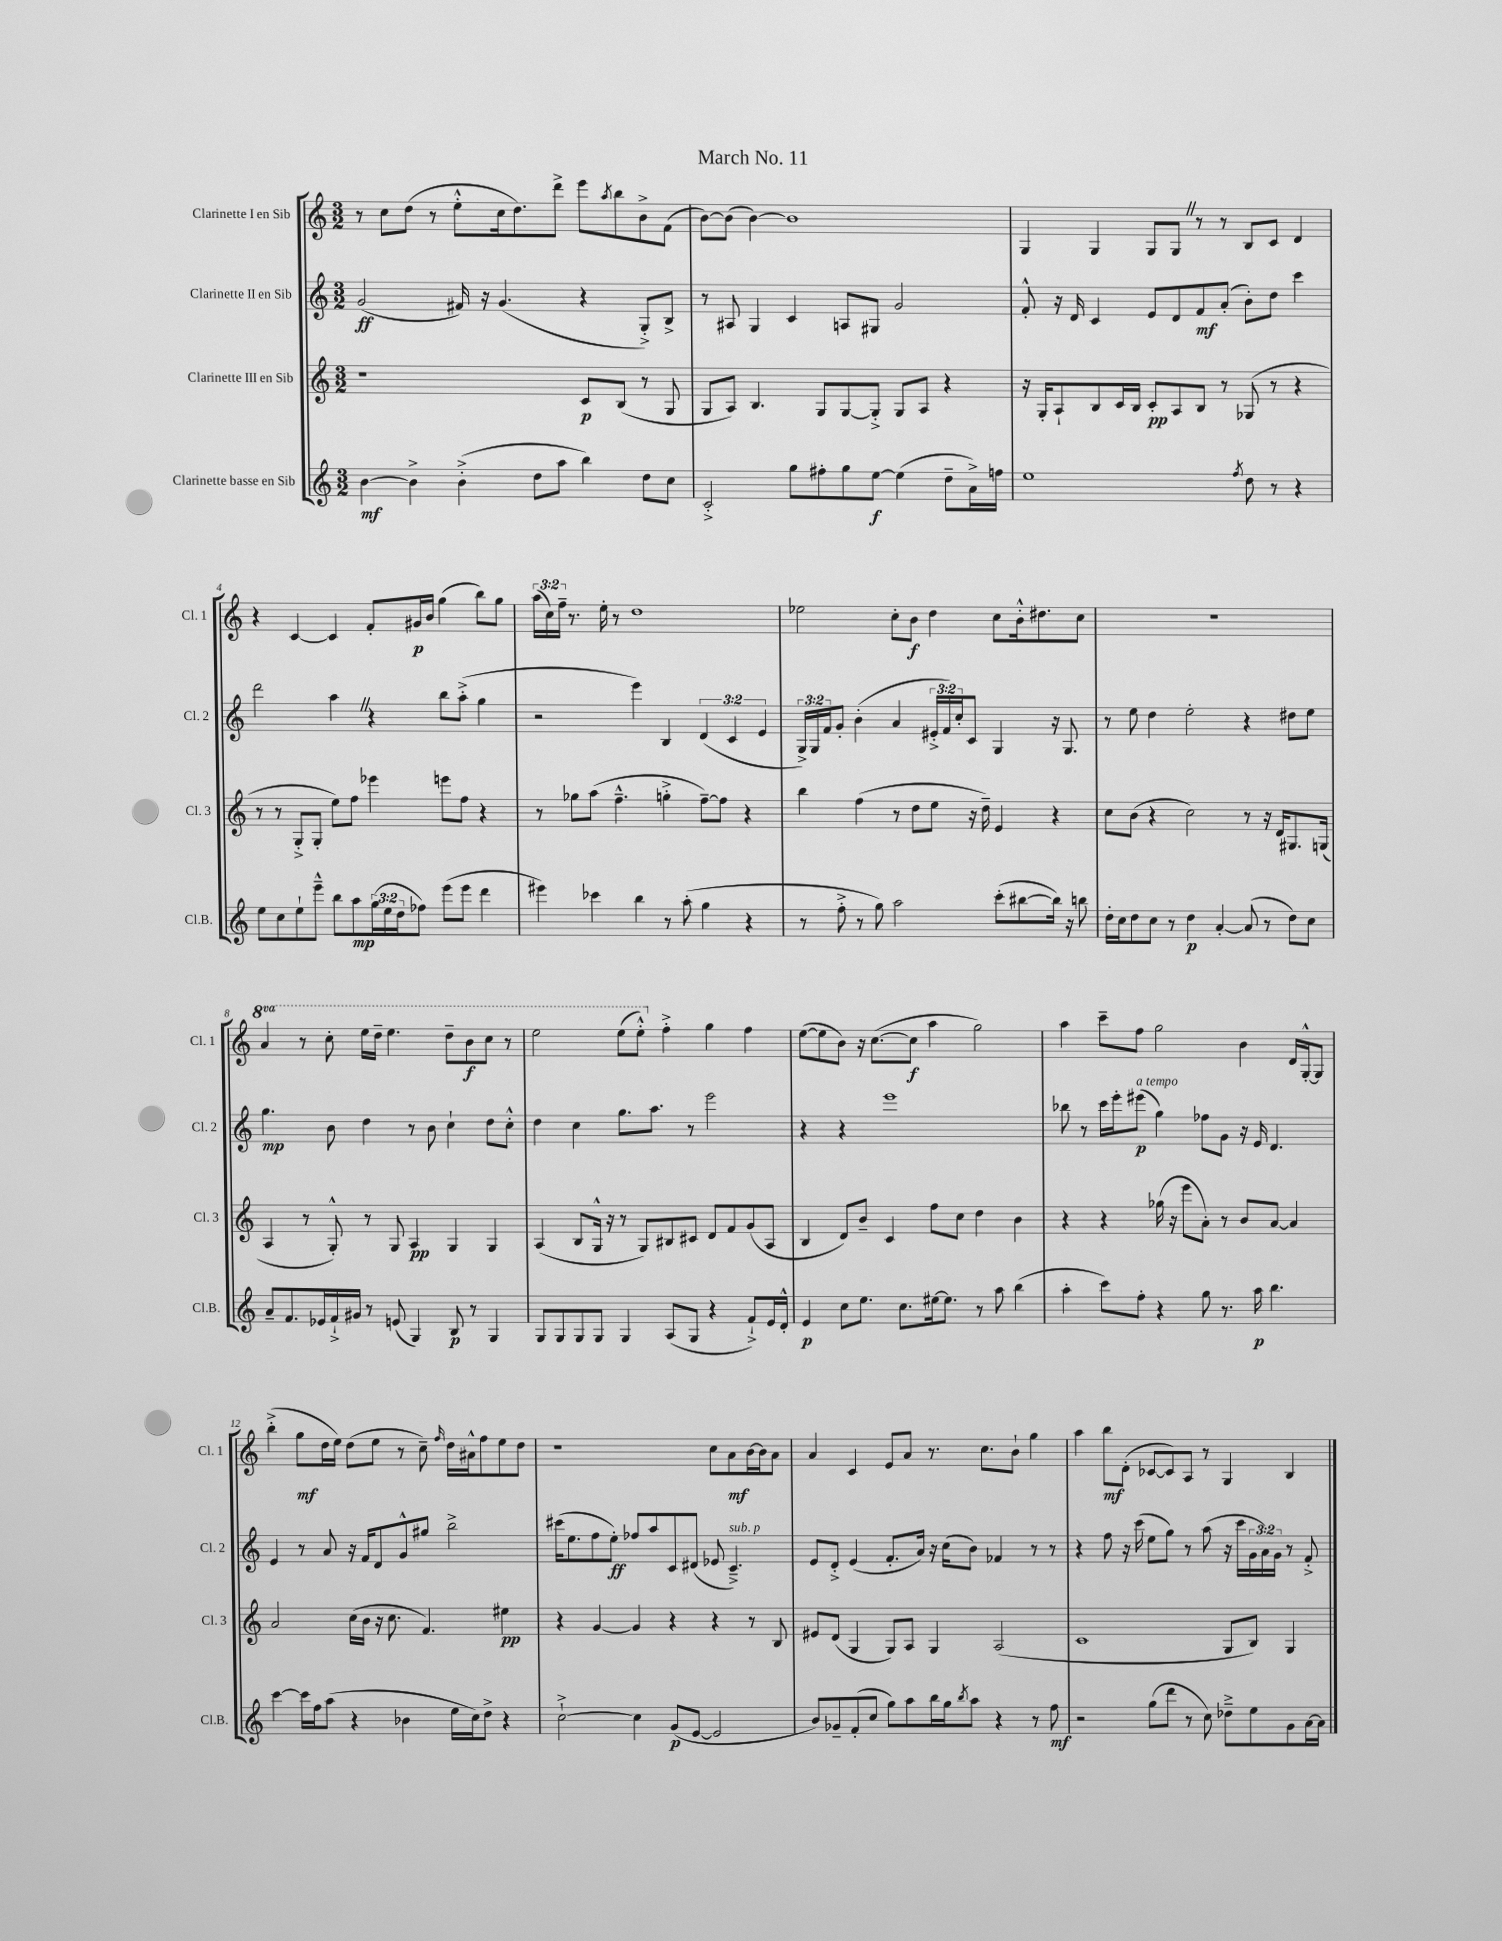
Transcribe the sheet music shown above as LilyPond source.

\header { title = "March No. 11" }
<<
\new StaffGroup <<
\new Staff = "s0" \with { instrumentName = "Clarinette I en Sib" shortInstrumentName = "Cl. 1" } {
    \clef treble \key c \major \numericTimeSignature \time 3/2 \override Staff.TupletNumber.text = #tuplet-number::calc-fraction-text \set Staff.ottavationMarkups = #ottavation-simple-ordinals
    r8 c''8 d''8( r8 e''8-.-^ c''16 d''8.) d'''8-> e'''8 \acciaccatura { a''8 } b''8 b'8-> f'8( |
    b'8~) b'8( b'4~) b'1 |
    g4 g4 g8 g8 \once \override BreathingSign.text = \markup { \musicglyph "scripts.caesura.straight" } \breathe r8 r8 b8 c'8 d'4 |
    r4 c'4~ c'4 f'8-. gis'16\p b'16 g''4( b''8) g''8 |
    \tuplet 3/2 { a''16( c''16) f''16-- } r8. e''16-. r8 d''1 |
    ees''2 c''8-. b'8\f d''4 c''8 b'16-.-^ dis''8. c''8 |
    R1. |
    \ottava #1 a''4 r8 c'''8-. e'''16 d'''16-- e'''4. d'''8-- b''8\f c'''8 r8 |
    e'''2 e'''8( e'''8-.-^) \ottava #0 f''4-.-> g''4 f''4 |
    e''8~( e''8 b'8) r16 c''8.~( c''8\f a''4 g''2) |
    a''4 c'''8-- f''8 g''2 b'4 d'16 g16~-.-^ g8 |
    b''4-.->( g''8\mf d''16 e''16) d''8( e''8 r8 c''8--) \grace { f''16 } d''16 ais'16-^ f''8 e''8 d''8 |
    r1 c''8 a'8\mf b'16~ b'16 a'8 |
    a'4 c'4 e'8 a'8 r8. c''8. b'8-! g''4 |
    a''4 b''8\mf d'8-.( ces'8~ ces'8) a8 r8 g4 b4 \bar "|." |
}
\new Staff = "s1" \with { instrumentName = "Clarinette II en Sib" shortInstrumentName = "Cl. 2" } {
    \clef treble \key c \major \numericTimeSignature \time 3/2 \override Staff.TupletNumber.text = #tuplet-number::calc-fraction-text
    g'2\ff( fis'16) r16 g'4.( r4 g8-.->) b8-> |
    r8 ais8 g4 c'4 a8 gis8 g'2 |
    f'8-.-^ r16 d'16 c'4 e'8 d'8 f'8\mf a'8-.( b'8-.) d''8 c'''4 |
    d'''2 a''4 \once \override BreathingSign.text = \markup { \musicglyph "scripts.caesura.straight" } \breathe r4 b''8 a''8-.->( g''4 |
    r2 e'''4) b4 \tuplet 3/2 { d'4( c'4 e'4 } |
    \tuplet 3/2 { g16->) g16 f'16 } g'8-. b'4-.( a'4 \tuplet 3/2 { eis'16-.-> f'16) c''16-. } c'8 g4 r16 g8. |
    r8 e''8 d''4 e''2-. r4 dis''8 e''8 |
    g''4.\mp b'8 d''4 r8 b'8 c''4-! d''8 c''8-.-^ |
    d''4 c''4 g''8. a''8. r8 e'''2 |
    r4 r4 e'''1 |
    bes''8 r8 c'''16 e'''16-. eis'''8\p^\markup { \italic "a tempo" }( g''4) fes''8 g'8 r16 e'16 d'4. |
    e'4 r8 a'8 r16 f'16 d'8 g'8-^ gis''8 b''2-> |
    cis'''16( e''8. f''8 e''8-.\ff) fes''8 a''8 c'8 dis'8( ees'8 c'4.--->^\markup { \italic "sub. p" }) |
    e'8 d'8-.-> e'4( f'8.-. a'16) r16 c''16( b'8) fes'4 r8 r8 |
    r4 f''8 r16 c'''16( e''8 g''8) r8 a''8( r16 c'''16 \tuplet 3/2 { g'16 a'16) g'16 } r8 f'8-.-> \bar "|." |
}
\new Staff = "s2" \with { instrumentName = "Clarinette III en Sib" shortInstrumentName = "Cl. 3" } {
    \clef treble \key c \major \numericTimeSignature \time 3/2
    r1 c'8\p b8( r8 g8 |
    g8 a8) b4. g8 g8~ g8-.-> g8 a8 r4 |
    r16 g16-. a8-! b8 c'16 b16 c'8-.\pp a8 b8 r8 ges8( r8 r4 |
    r8 r8 g8-.-> g8-. e''8) f''8 ees'''4 e'''8 f''8 r4 |
    r8 ges''8 a''8( f''4.---^ g''4-.-> f''8~--) f''8 r4 |
    b''4 f''4( r8 d''8 e''8 r16 d''16--) e'4 r4 |
    c''8 b'8( r4 c''2) r8 r16 d'16 gis8. g16( |
    a4 r8 g8-.-^) r8 g8 a4\pp g4 g4 |
    a4( b8 g16-^ r16 r8 g8) bis8 cis'8 d'8 f'8 g'8( a8 |
    b4 d'8) b'8-- c'4 f''8 c''8 d''4 b'4 |
    r4 r4 ges''16( r16 e'''8 a'8-.) r8 b'8 a'8~ a'4 |
    a'2 c''16( b'16 r16 c''8. f'4.) eis''4\pp |
    r4 g'4~ g'4 r4 r4 r8 b8 |
    eis'8 d'8( g4 g8) a8 g4 a2( |
    c'1 g8 b8) g4 \bar "|." |
}
\new Staff = "s3" \with { instrumentName = "Clarinette basse en Sib" shortInstrumentName = "Cl.B." } {
    \clef treble \key c \major \numericTimeSignature \time 3/2 \override Staff.TupletNumber.text = #tuplet-number::calc-fraction-text
    b'4~\mf b'4-> b'4-.->( d''8 a''8 b''4) d''8 c''8 |
    c'2-.-> g''8 fis''8-. g''8 e''8~\f e''4( d''8-- a'16->) f''16 |
    e''1 \acciaccatura { f''8 } d''8 r8 r4 |
    e''8 c''8 e''8-! e'''8---^ b''8 a''8\mp \tuplet 3/2 { g''16( e''16 d''16 } fes''8) e'''8( e'''8 d'''4 |
    eis'''4) ces'''4 b''4 r8 a''8-.( g''4 r4 |
    r8 f''8-.-> r8 g''8) a''2 c'''8-.( bis''8~ bis''16) r16 b''8 |
    d''16-. c''16 d''8 c''8 r8 d''4\p a'4~-. a'8( r8 d''8) c''8 |
    a'8-- f'8. ees'16 f'16-!-> gis'16 r8 e'8( g4) b8\p r8 g4 |
    g8 g8 g8 g8 g4 a8( g8 r4 f'8-!->) e'16 d'16-.-^ |
    e'4\p c''8 e''8. c''8. eis''16~ eis''8. r8 a''8 b''4( |
    a''4-. c'''8) f''8-. r4 g''8 r8. a''16\p b''4. |
    c'''4~ c'''16 f''16 a''8( r4 bes'4 e''16 c''16) d''8-> r4 |
    c''2~-!-> c''4 g'8\p( e'8~ e'2 |
    b'8) ges'8-- f'8-.( c''8 g''8) a''8 b''16 g''16 \acciaccatura { b''8 } a''8 r4 r8 f''8\mf |
    r2 g''8( d'''8 r8 c''8) des''8---> e''8 g'8 a'16~ a'16 \bar "|." |
}
>>
>>
